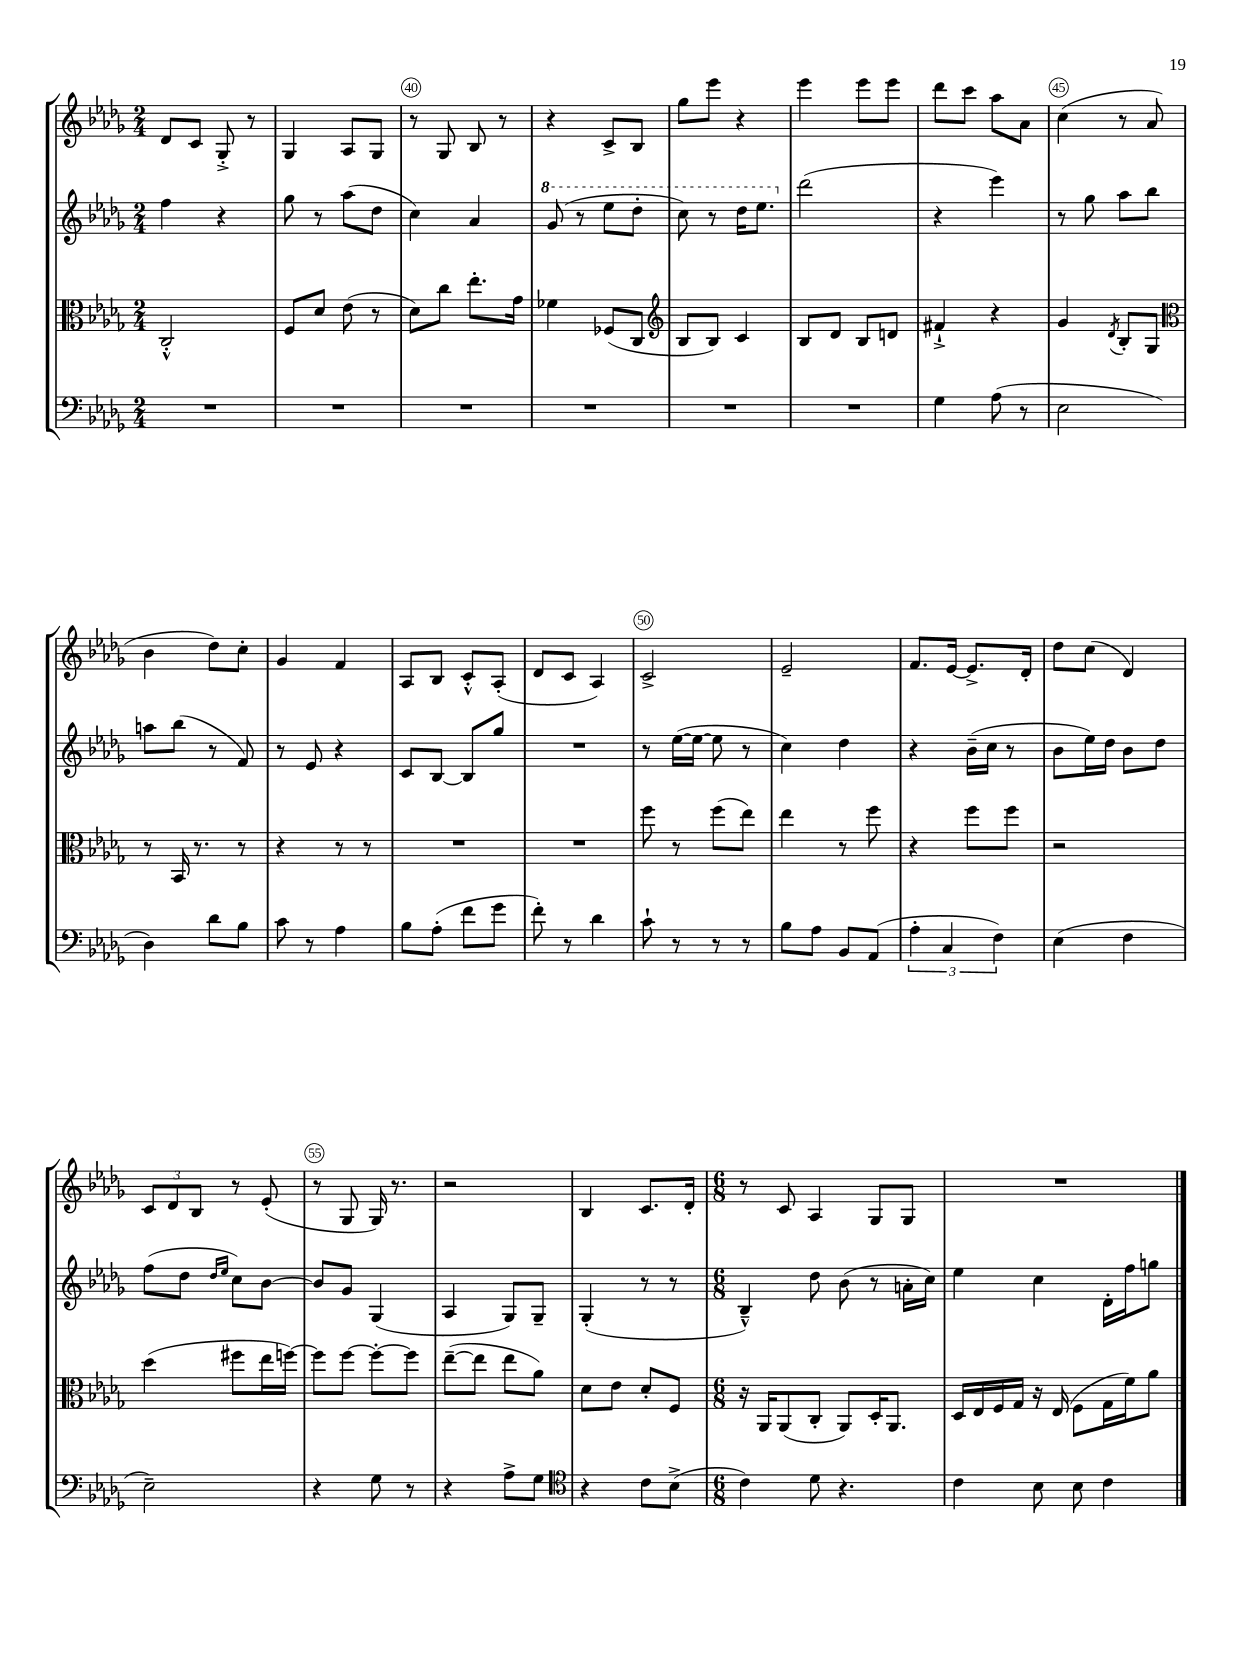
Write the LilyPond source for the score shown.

<<
\new StaffGroup <<
\new Staff = "s0" {
    \clef treble \key des \major \numericTimeSignature \time 2/4
    des'8 c'8 ges8-.-> r8 |
    ges4 aes8 ges8 |
    r8 ges8 bes8 r8 |
    r4 c'8-> bes8 |
    ges''8 ees'''8 r4 |
    ees'''4 ees'''8 ees'''8 |
    des'''8 c'''8 aes''8 aes'8 |
    c''4( r8 aes'8 |
    bes'4 des''8) c''8-. |
    ges'4 f'4 |
    aes8 bes8 c'8-.-^ aes8-.( |
    des'8 c'8 aes4) |
    c'2-> |
    ees'2-- |
    f'8. ees'16~ ees'8.-> des'16-. |
    des''8 c''8( des'4) |
    \tuplet 3/2 { c'8 des'8 bes8 } r8 ees'8-.( |
    r8 ges8 ges16) r8. |
    r2 |
    bes4 c'8. des'16-. |
    \numericTimeSignature \time 6/8 r8 c'8 aes4 ges8 ges8 |
    R2. \bar "|." |
}
\new Staff = "s1" {
    \clef treble \key des \major \numericTimeSignature \time 2/4
    f''4 r4 |
    ges''8 r8 aes''8( des''8 |
    c''4) aes'4 |
    \ottava #1 ges''8( r8 ees'''8 des'''8-. |
    c'''8) r8 des'''16 ees'''8. \ottava #0 |
    des'''2( |
    r4 ees'''4) |
    r8 ges''8 aes''8 bes''8 |
    a''8 bes''8( r8 f'8) |
    r8 ees'8 r4 |
    c'8 bes8~ bes8 ges''8 |
    R2 |
    r8 ees''16~( ees''16~ ees''8 r8 |
    c''4) des''4 |
    r4 bes'16--( c''16 r8 |
    bes'8 ees''16) des''16 bes'8 des''8 |
    f''8( des''8 \grace { des''16 ees''16 } c''8) bes'8~ |
    bes'8 ges'8 ges4( |
    aes4 ges8) ges8-- |
    ges4-.( r8 r8 |
    \numericTimeSignature \time 6/8 bes4---^) des''8 bes'8( r8 a'16-. c''16) |
    ees''4 c''4 des'16-. f''16 g''8 \bar "|." |
}
\new Staff = "s2" {
    \clef alto \key des \major \numericTimeSignature \time 2/4
    c2-.-^ |
    f8 des'8 ees'8( r8 |
    des'8) c''8 ees''8.-. ges'16 |
    fes'4 fes8( c8 |
    \clef treble bes8 bes8) c'4 |
    bes8 des'8 bes8 d'8 |
    fis'4-!-> r4 |
    ges'4 \acciaccatura { des'8 } bes8-. ges8 |
    \clef alto r8 bes,16 r8. r8 |
    r4 r8 r8 |
    R2 |
    R2 |
    f''8 r8 f''8( ees''8) |
    ees''4 r8 f''8 |
    r4 f''8 f''8 |
    r2 |
    des''4( fis''8 ees''16 f''16~) |
    f''8 f''8~ f''8~-. f''8 |
    ees''8~--( ees''8 ees''8 aes'8) |
    des'8 ees'8 des'8-. f8 |
    \numericTimeSignature \time 6/8 r16 aes,16 aes,8( c8-. aes,8) des16-. aes,8. |
    des16 ees16 f16 ges16 r16 ees16( f8 ges16 f'16) aes'8 \bar "|." |
}
\new Staff = "s3" {
    \clef bass \key des \major \numericTimeSignature \time 2/4
    R2 |
    R2 |
    R2 |
    R2 |
    R2 |
    R2 |
    ges4 aes8( r8 |
    ees2 |
    des4) des'8 bes8 |
    c'8 r8 aes4 |
    bes8 aes8-.( f'8 ges'8 |
    f'8-.) r8 des'4 |
    c'8-! r8 r8 r8 |
    bes8 aes8 bes,8 aes,8( |
    \tuplet 3/2 { aes4-. c4 f4) } |
    ees4( f4 |
    ees2--) |
    r4 ges8 r8 |
    r4 aes8-> ges8 |
    \clef tenor r4 c'8 bes8->( |
    \numericTimeSignature \time 6/8 c'4) des'8 r4. |
    c'4 bes8 bes8 c'4 \bar "|." |
}
>>
>>
\layout { \context { \Score currentBarNumber = #38 \override BarNumber.break-visibility = ##(#f #t #t) barNumberVisibility = #(every-nth-bar-number-visible 5) \override BarNumber.stencil = #(make-stencil-circler 0.1 0.3 ly:text-interface::print) } }
